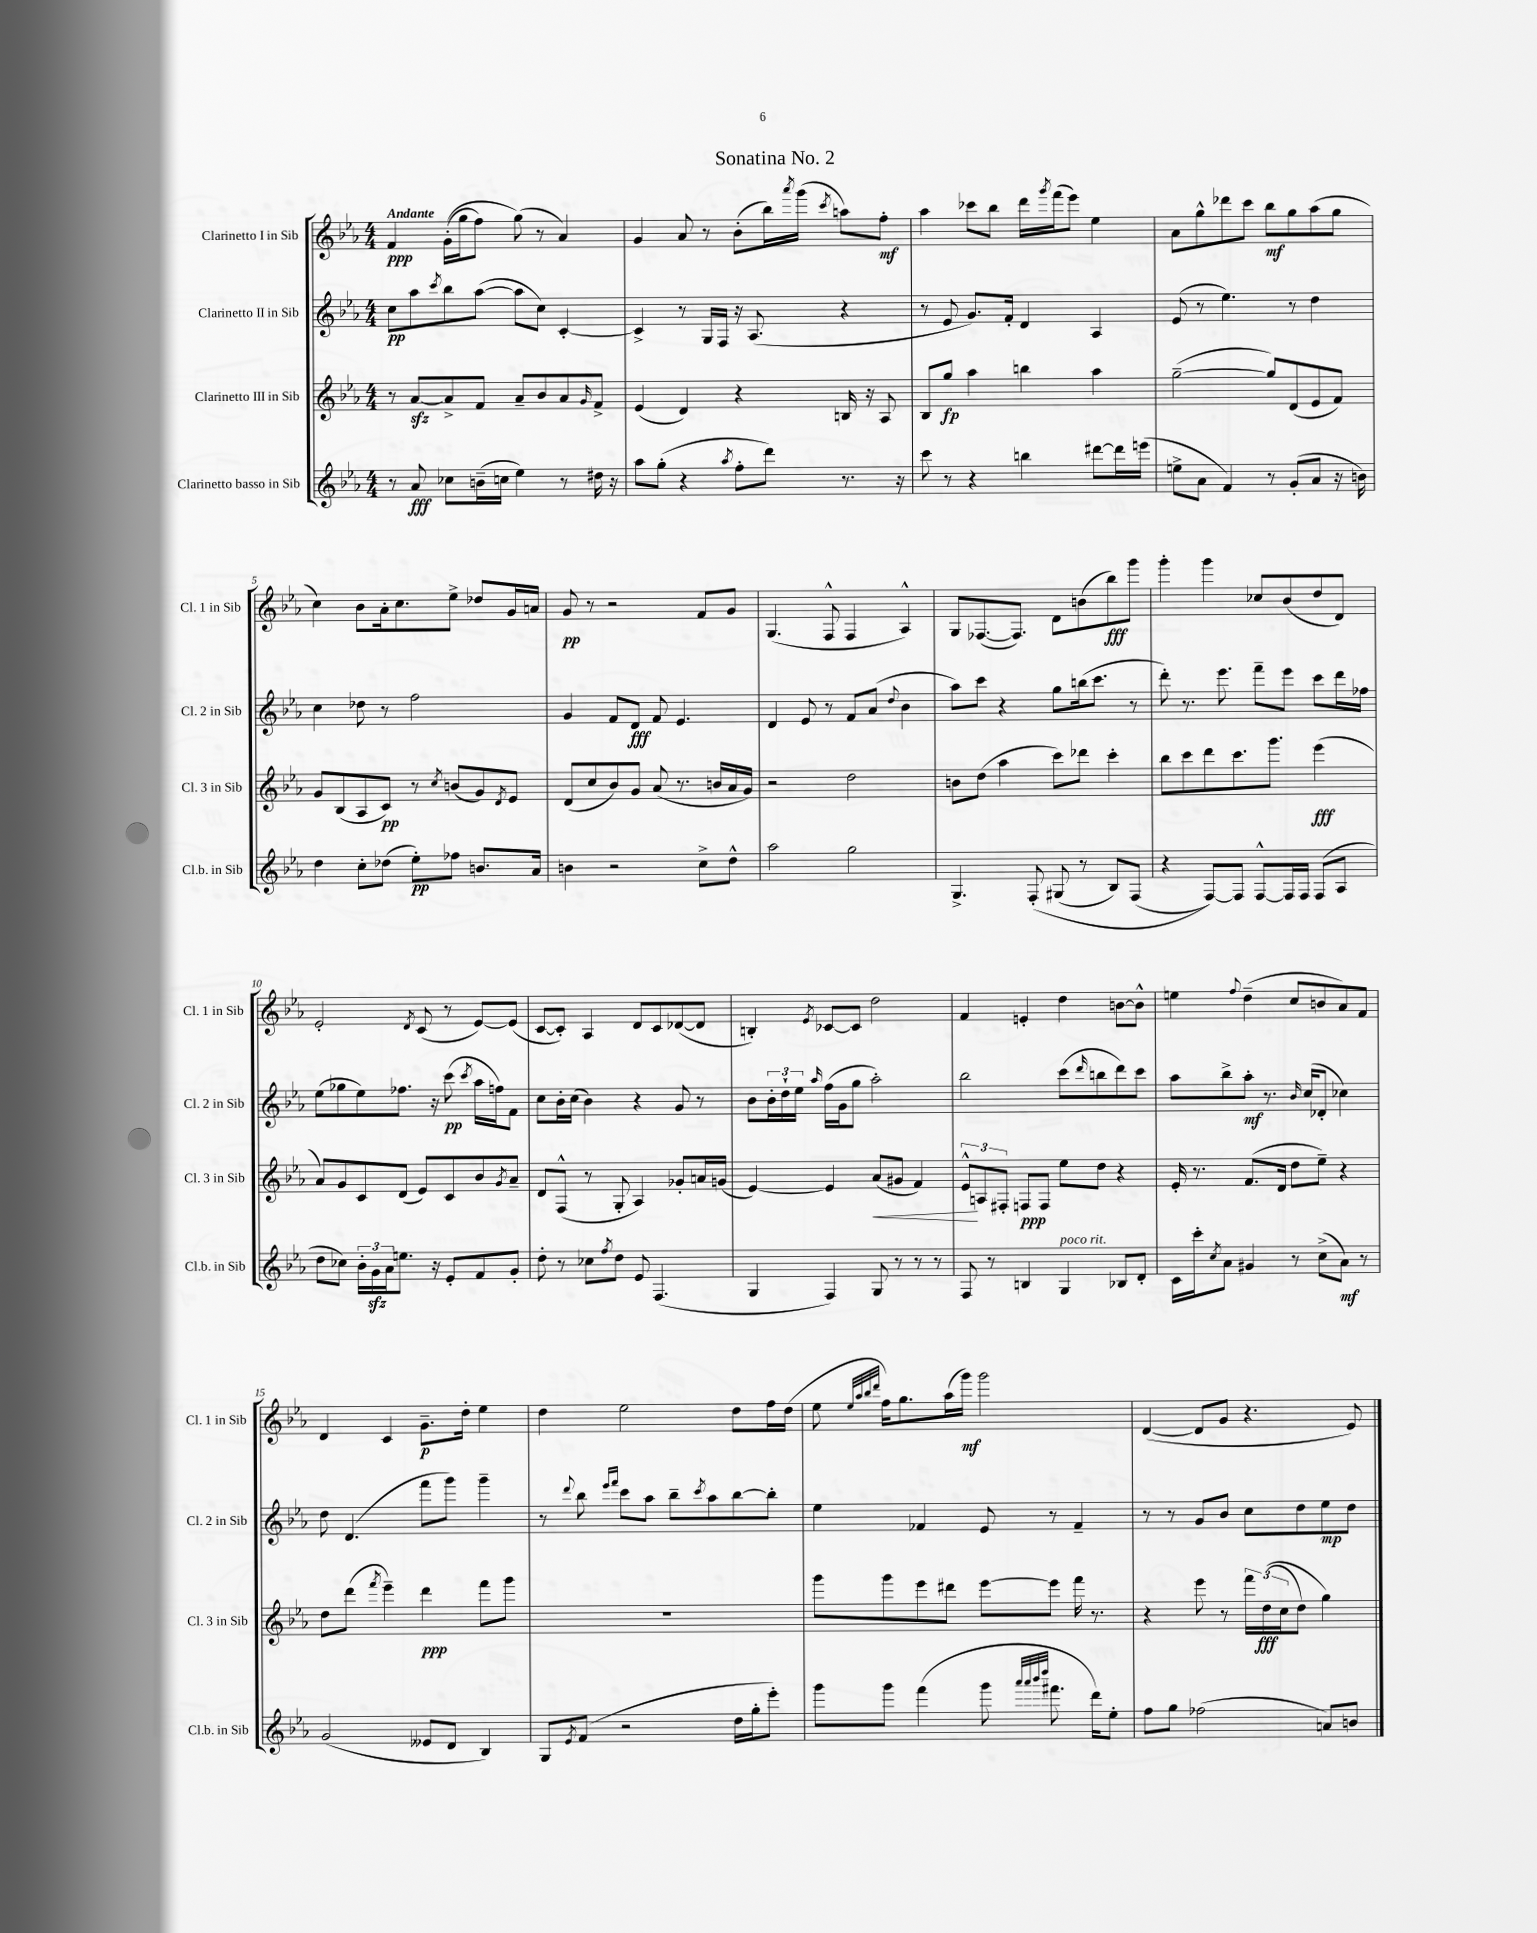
\header { title = "Sonatina No. 2" }
<<
\new StaffGroup <<
\new Staff = "s0" \with { instrumentName = "Clarinetto I in Sib" shortInstrumentName = "Cl. 1 in Sib" } {
    \clef treble \key ees \major \numericTimeSignature \time 4/4 \tempo "Andante"
    f'4\ppp g'16-.(\( g''16 f''8) g''8(\) r8 aes'4) |
    g'4 aes'8 r8 bes'8-.( bes''16) \acciaccatura { aes'''8 } g'''16( \acciaccatura { c'''8 } a''8) f''8-.\mf |
    aes''4 ces'''8 bes''8 d'''16 \acciaccatura { g'''8 } f'''16( ees'''8) ees''4 |
    aes'8 g''8-^ des'''8 c'''8 bes''8\mf g''8 aes''8( g''8 |
    c''4) bes'8 aes'16-. c''8. ees''8-> des''8 g'16 a'16 |
    g'8\pp r8 r2 f'8 g'8 |
    g4.( f8-^ f4 aes4-^) |
    g8 fes8.~( fes8.) d'8 b'8( bes''8\fff) g'''8 |
    g'''4-. g'''4 ces''8 bes'8( d''8 d'8) |
    ees'2-. \acciaccatura { d'8 } c'8( r8 ees'8~) ees'8( |
    c'8~ c'8-.) aes4 d'8 c'8 des'8~( des'8 |
    b4-.) \acciaccatura { ees'8 } ces'8~ ces'8 d''2 |
    f'4 e'4-. d''4 b'8~ b'8-^ |
    e''4 \appoggiatura { f''8 } d''4--( c''8 b'8 aes'8) f'8 |
    d'4 c'4 g'8.--\p d''16-. ees''4 |
    d''4 ees''2 d''8 f''16 d''16( |
    ees''8 \grace { ees''32 aes''32 bes''32 d'''32 } f''16) g''8. aes''16( g'''16\mf) g'''2 |
    d'4~( d'8 g'8 r4. ees'8) \bar "|." |
}
\new Staff = "s1" \with { instrumentName = "Clarinetto II in Sib" shortInstrumentName = "Cl. 2 in Sib" } {
    \clef treble \key ees \major \numericTimeSignature \time 4/4
    c''8\pp aes''8 \acciaccatura { c'''8 } bes''8 aes''8~( aes''8 c''8) c'4~-. |
    c'4-> r8 g16 f16 r16 aes8.( r4 |
    r8 ees'8 g'8.) f'16-. d'4 aes4 |
    ees'8( r8 ees''4.) r8 d''4 |
    c''4 des''8 r8 f''2 |
    g'4 f'8 d'8\fff f'8 ees'4. |
    d'4 ees'8 r8 f'8 aes'8( \appoggiatura { d''8 } bes'4 |
    aes''8) c'''8 r4 g''8 b''16( c'''8. r8 |
    d'''8-.) r8. ees'''8. f'''8-- ees'''8 c'''8 d'''16 fes''16 |
    ees''8( ges''8 ees''8) fes''8. r16 c'''8\pp( \acciaccatura { c'''8 } aes''16 f''16) f'8 |
    c''8 bes'16-. c''16( bes'4) r4 g'8 r8 |
    bes'8 \tuplet 3/2 { bes'16-. d''16-! ees''16 } \grace { aes''16 } f''16( g'16 g''8 aes''2-.) |
    bes''2 c'''8( \grace { d'''16 } b''8 d'''8) c'''8 |
    aes''8 bes''8-> aes''8-.\mf r8. \grace { bes'16 } c''16( des'8-. ces''4) |
    d''8 d'4.( f'''8 g'''8) g'''4-- |
    r8 \appoggiatura { d'''8 } bes''8 \grace { ees'''16 f'''16 } c'''8 aes''8 bes''8-- \acciaccatura { c'''8 } aes''8 bes''8~ bes''8-. |
    ees''4 fes'4 ees'8 r8 fes'4-- |
    r8 r8 g'8 bes'8 c''8 d''8 ees''8\mp d''8 \bar "|." |
}
\new Staff = "s2" \with { instrumentName = "Clarinetto III in Sib" shortInstrumentName = "Cl. 3 in Sib" } {
    \clef treble \key ees \major \numericTimeSignature \time 4/4
    r8 aes'8~\sfz aes'8-> f'8 aes'8-- bes'8 aes'8 \grace { g'16 } f'8-> |
    ees'4( d'4) r4 b16 r16 aes8 |
    bes8 g''8\fp aes''4 b''4 aes''4 |
    g''2~--( g''8) d'8( ees'8 f'8) |
    g'8 bes8( aes8 c'8\pp) r8 \acciaccatura { c''8 } b'8( g'8) \acciaccatura { d'8 } ees'8 |
    d'8( c''8 bes'8) g'8 aes'8( r8. b'16 aes'16 g'16) |
    r2 d''2 |
    b'8 d''8( aes''4 c'''8) des'''8 c'''4-. |
    bes''8 c'''8 d'''8 c'''8. g'''8. ees'''4\fff( |
    aes'8) g'8 c'8 d'8( ees'8) c'8 bes'8 \acciaccatura { g'8 } aes'8-- |
    d'8 f8-^( r8 g8-. aes4) ges'8-. a'16 g'16( |
    ees'4~) ees'4 aes'8\<( gis'8 f'4) |
    \tuplet 3/2 { ees'8-^\! a8 fis8-. } f8\ppp f8 ees''8 d''8 r4 |
    ees'16-. r8. f'8.( d'16 d''8 ees''8--) r4 |
    d''8 d'''8( \acciaccatura { f'''8 } ees'''4--) d'''4\ppp f'''8 g'''8 |
    R1 |
    g'''8 g'''8 ees'''8 dis'''8 ees'''8~ ees'''8 f'''16 r8. |
    r4 ees'''8 r8 \tuplet 3/2 { f'''16 d''16\fff(\( c''16 } d''8) g''4\) \bar "|." |
}
\new Staff = "s3" \with { instrumentName = "Clarinetto basso in Sib" shortInstrumentName = "Cl.b. in Sib" } {
    \clef treble \key ees \major \numericTimeSignature \time 4/4
    r8 aes'8\fff ces''8 b'16--( c''16 ees''4) r8 dis''16 r16 |
    aes''8 g''8-.( r4 \acciaccatura { aes''8 } f''8-. d'''8) r8. r16 |
    c'''8 r8 r4 b''4 dis'''8~ dis'''16 e'''16( |
    e''8-> aes'8 f'4) r8 g'8-.( aes'8 r16 b'16) |
    d''4 c''8-. des''8( ees''8-.\pp) fes''8 b'8. aes'16 |
    b'4 r2 c''8-> d''8-^ |
    aes''2 g''2 |
    g4.-> f8-.\( gis8( r8 bes8) f8( |
    r4 f8~)\) f8 f8~-^ f16 f16 f8( aes8 |
    d''8 ces''8) \tuplet 3/2 { bes'16-. g'16\sfz aes'16 } e''8. r16 ees'8-. f'8 g'8-. |
    d''8-. r8 ces''8 \acciaccatura { f''8 } d''8 ees'8 f4.( |
    g4 f4) g8 r8 r8 r8 |
    f8 r8 b4 g4^\markup { \italic "poco rit." } bes8 d'8-. |
    c'16 c'''16-. \acciaccatura { c''8 } aes'8 gis'4 r8 c''8->( aes'8\mf) r8 |
    g'2( eeses'8 d'8 bes4) |
    g8 \acciaccatura { ees'8 } f'8( r2 d''16 g''16-. ees'''8-.) |
    g'''8 g'''8 f'''4( g'''8 \grace { aes'''32 aes'''32 bes'''32 d''''32 } fis'''8. d'''16) ees''8-. |
    f''8 g''8 fes''2( a'8) b'8 \bar "|." |
}
>>
>>
